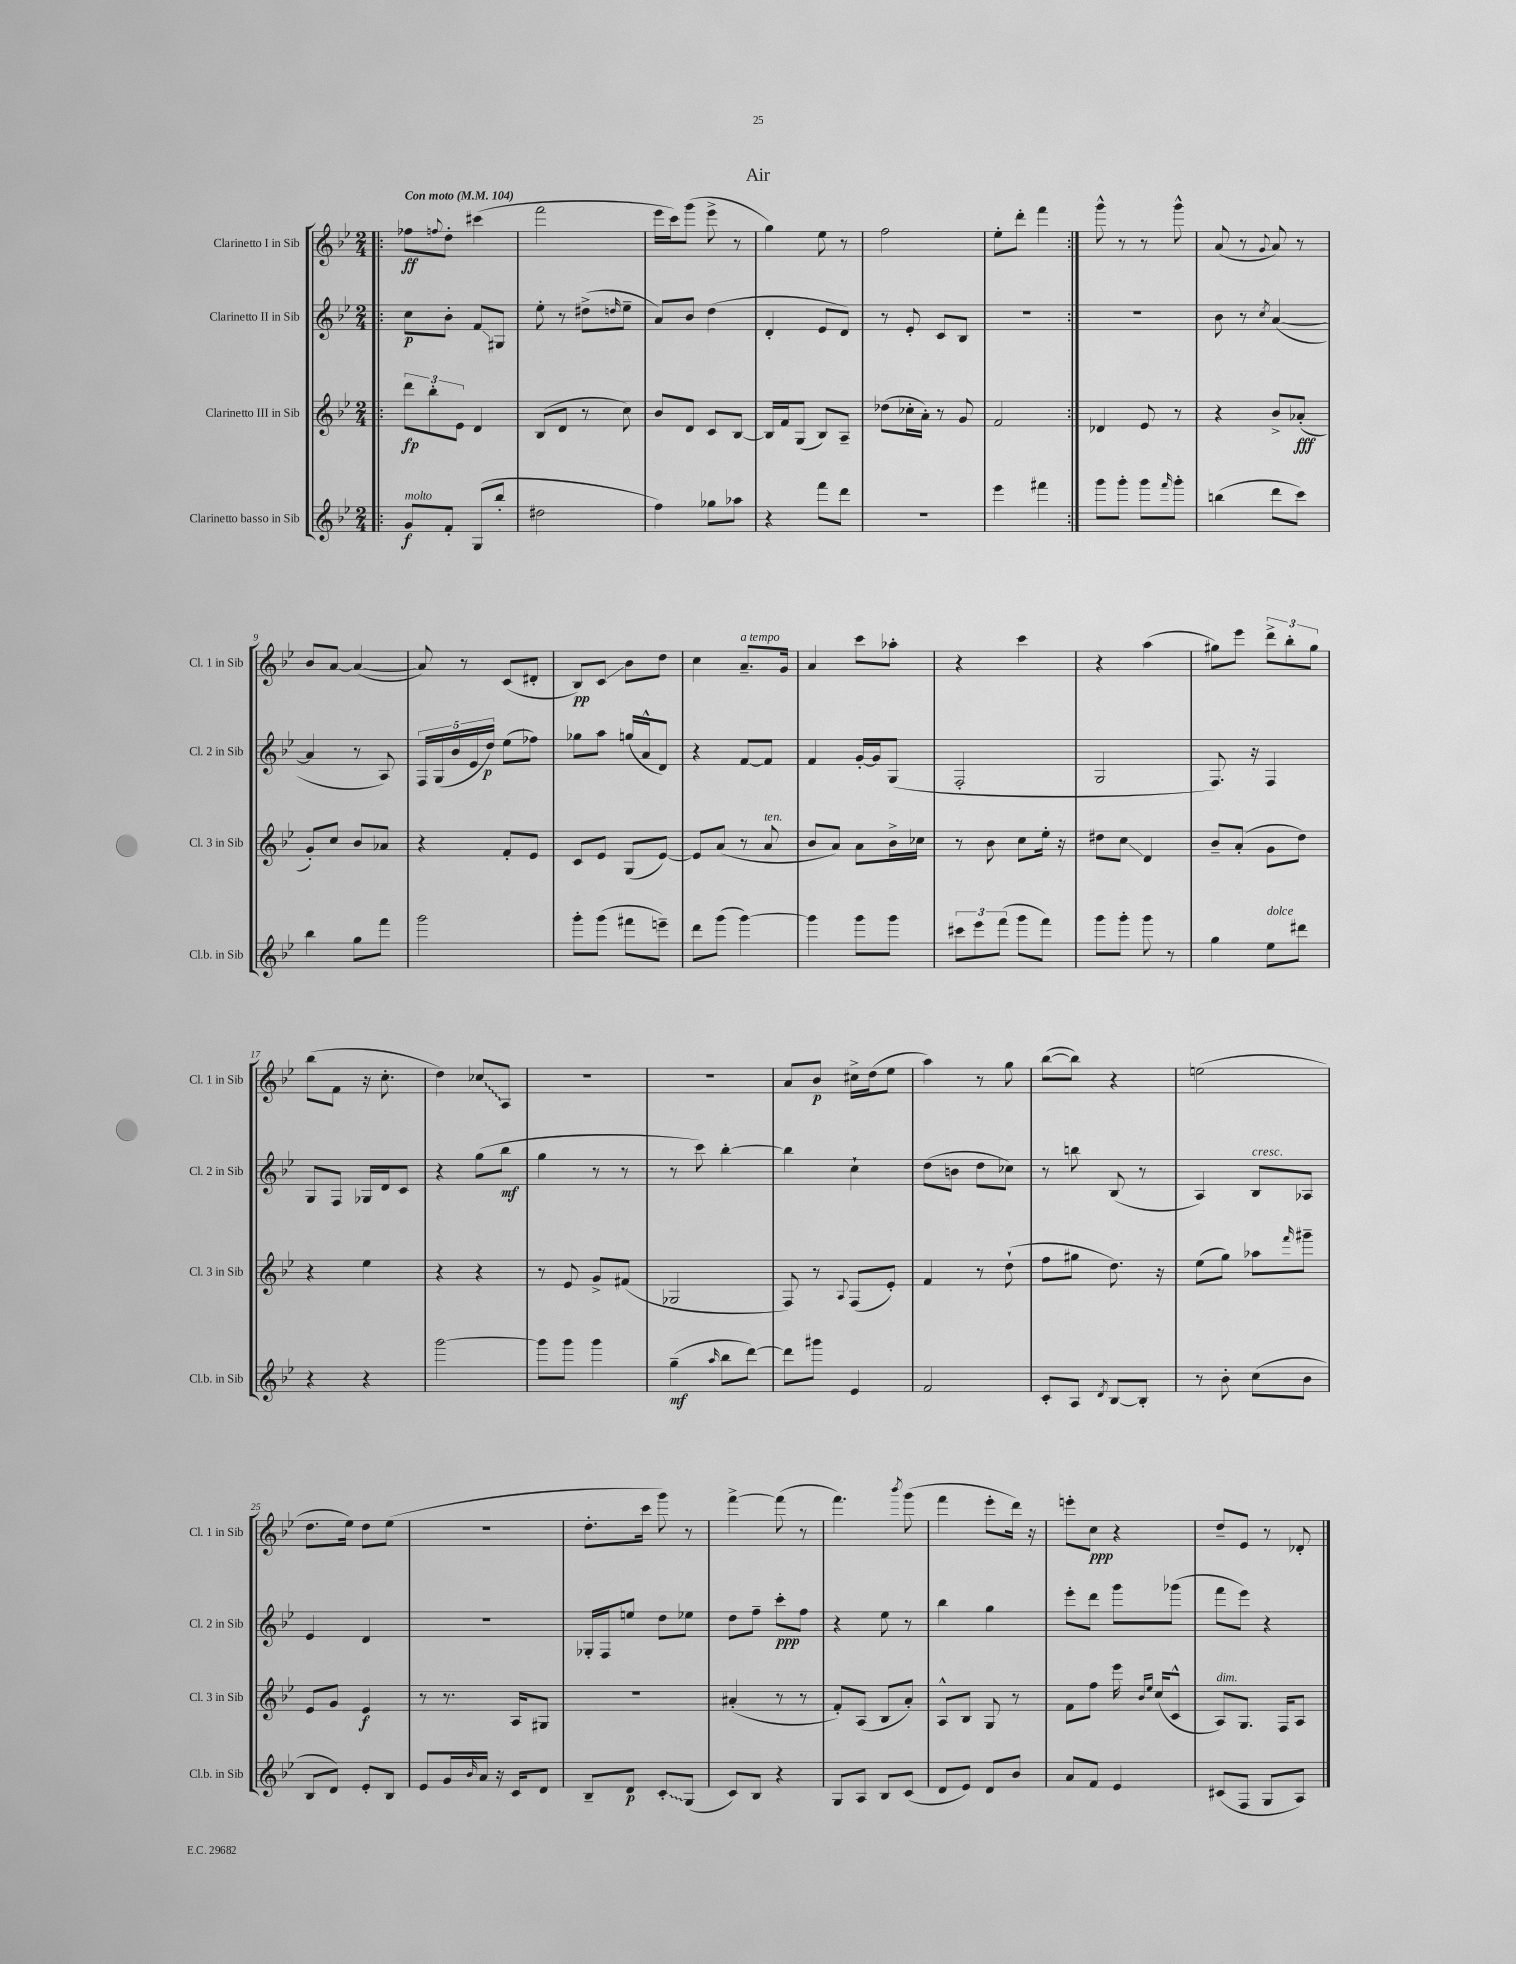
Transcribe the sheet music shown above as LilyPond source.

\header { title = "Air" }
<<
\new StaffGroup <<
\new Staff = "s0" \with { instrumentName = "Clarinetto I in Sib" shortInstrumentName = "Cl. 1 in Sib" } {
    \clef treble \key bes \major \numericTimeSignature \time 2/4 \tempo "Con moto" 4 = 104
    \repeat volta 2 { \bar ".|:" fes''8\ff \appoggiatura { f''8 } d''8-. cis'''4( |
    f'''2 |
    ees'''16 c'''16) g'''8( ees'''8-> r8 |
    g''4) ees''8 r8 |
    f''2 |
    ees''8-. d'''8-. f'''4 | }
    g'''8-^ r8 r8 g'''8-^ |
    a'8( r8 \appoggiatura { g'8 } a'8) r8 |
    bes'8 a'8~ a'4~( |
    a'8) r8 c'8( dis'8-. |
    bes8\pp) c'8\glissando bes'8 d''8 |
    c''4 a'8.--^\markup { \italic "a tempo" } g'16 |
    a'4 c'''8 aes''8-. |
    r4 c'''4 |
    r4 a''4( |
    gis''8) ees'''8 \tuplet 3/2 { d'''8-> bes''8-. gis''8 } |
    bes''8( f'8 r16 c''8.-. |
    d''4) \once \override Glissando.style = #'zigzag ces''8\glissando a8 |
    R2 |
    r2 |
    a'8 bes'8\p cis''16-> d''16( ees''8 |
    a''4) r8 g''8 |
    bes''8~( bes''8) r4 |
    e''2( |
    d''8. ees''16) d''8 ees''8( |
    r2 |
    d''8.-. c'''16 g'''8) r8 |
    f'''4~-> f'''8( r8 |
    f'''4.) \acciaccatura { bes'''8 } g'''8( |
    f'''4 ees'''8-. d'''16) r16 |
    e'''8-. c''8\ppp r4 |
    d''8-- ees'8 r8 des'8-. \bar "|." |
}
\new Staff = "s1" \with { instrumentName = "Clarinetto II in Sib" shortInstrumentName = "Cl. 2 in Sib" } {
    \clef treble \key bes \major \numericTimeSignature \time 2/4
    \repeat volta 2 { \bar ".|:" c''8\p bes'8-. f'8\glissando gis8 |
    ees''8-. r8 dis''8->( \grace { d''16 } ees''8-- |
    a'8) bes'8 d''4( |
    d'4-. ees'8 d'8) |
    r8 ees'8-. c'8 bes8 |
    R2 | }
    R2 |
    bes'8 r8 \acciaccatura { c''8 } a'4~( |
    a'4 r8 a8) |
    \tuplet 5/4 { f16 g16( bes'16 ees'16 d''16\p) } ees''8( fes''8) |
    ges''8 a''8 g''16( a'16-^ d'8) |
    r4 f'8~ f'8 |
    f'4 g'16~-. g'16 g8( |
    f2-. |
    g2 |
    f8.) r16 f4 |
    g8 f8 ges16 d'16 c'8 |
    r4 g''8( bes''8\mf |
    g''4 r8 r8 |
    r8 c'''8) bes''4~-. |
    bes''4 c''4-! |
    d''8( b'8 d''8 ces''8) |
    r8 b''8 bes8( r8 |
    a4) bes8^\markup { \italic "cresc." } aes8 |
    ees'4 d'4 |
    r2 |
    ges16-. f16 e''8 d''8 ees''8 |
    d''8 f''8-- c'''8-.\ppp f''8 |
    r4 ees''8 r8 |
    bes''4 g''4 |
    ees'''8-. d'''8 g'''8 ges'''8( |
    f'''8 ees'''8) r4 \bar "|." |
}
\new Staff = "s2" \with { instrumentName = "Clarinetto III in Sib" shortInstrumentName = "Cl. 3 in Sib" } {
    \clef treble \key bes \major \numericTimeSignature \time 2/4
    \repeat volta 2 { \bar ".|:" \tuplet 3/2 { d'''8\fp bes''8-. ees'8 } d'4 |
    bes8( d'8 r8 c''8) |
    bes'8 d'8 c'8 bes8~ |
    bes16 f'16 g8( bes8) a8-- |
    des''8( ces''16-. a'16-.) r8 g'8 |
    f'2 | }
    des'4 ees'8 r8 |
    r4 bes'8-> aes'8-.\fff( |
    g'8-.) c''8 bes'8 aes'8 |
    r4 f'8-. ees'8 |
    c'8 ees'8 g8( ees'8~) |
    ees'8 a'8( r8 a'8^\markup { \italic "ten." } |
    bes'8 a'8) a'8 bes'16-> ces''16 |
    r8 bes'8 c''8 ees''16-. r16 |
    dis''8 c''8\glissando d'4 |
    bes'8-- a'8-.( g'8 d''8) |
    r4 ees''4 |
    r4 r4 |
    r8 ees'8 g'8-> fis'8( |
    ges2 |
    f8) r8 \appoggiatura { a8 } f8( ees'8-.) |
    f'4 r8 d''8-!( |
    f''8 gis''8 d''8.) r16 |
    ees''8( g''8) aes''8 \grace { f'''16 } gis'''8-- |
    ees'8 g'8 ees'4\f |
    r8 r8. a16 gis8 |
    r2 |
    ais'4-.( r8 r8 |
    f'8-.) a8( bes8 a'8-.) |
    a8-^ bes8 g8 r8 |
    f'8 f''8 ees'''16 \grace { bes'16 ees''16 } c''16( c'8-^ |
    a8^\markup { \italic "dim." }) g8. f16 a8 \bar "|." |
}
\new Staff = "s3" \with { instrumentName = "Clarinetto basso in Sib" shortInstrumentName = "Cl.b. in Sib" } {
    \clef treble \key bes \major \numericTimeSignature \time 2/4
    \repeat volta 2 { \bar ".|:" g'8\f^\markup { \italic "molto" } f'8-. g8( bes''8-. |
    dis''2 |
    f''4) ges''8 aes''8 |
    r4 f'''8 d'''8 |
    r2 |
    ees'''4 fis'''4 | }
    g'''8 g'''8-. g'''8 \grace { f'''16 } g'''8-. |
    b''4( d'''8 c'''8) |
    bes''4 g''8 f'''8 |
    g'''2 |
    g'''8-. g'''8( fis'''8 e'''8--) |
    d'''8 g'''8( g'''4~) |
    g'''4 g'''8 g'''8 |
    \tuplet 3/2 { cis'''8 ees'''8 f'''8( } g'''8 f'''8) |
    g'''8 g'''8-. g'''8 r8 |
    g''4 ees''8^\markup { \italic "dolce" } dis'''8 |
    r4 r4 |
    g'''2~ |
    g'''8 g'''8 g'''4 |
    g''4--\mf( \grace { a''16 } bes''8 d'''8~) |
    d'''8 gis'''8 ees'4 |
    f'2 |
    c'8-. a8 \acciaccatura { d'8 } bes8~ bes8-. |
    r8 bes'8-. c''8( bes'8 |
    bes8 d'8) ees'8-. bes8 |
    ees'8 g'16 \grace { bes'16 } a'16 r16 c'16 d'8 |
    bes8-- d'8\p \once \override Glissando.style = #'zigzag c'8-.\glissando g8( |
    c'8) bes8 r4 |
    g8 a8 bes8 c'8( |
    d'8 ees'8) d'8 bes'8 |
    a'8 f'8 ees'4 |
    cis'8( f8 g8 a8) \bar "|." |
}
>>
>>
